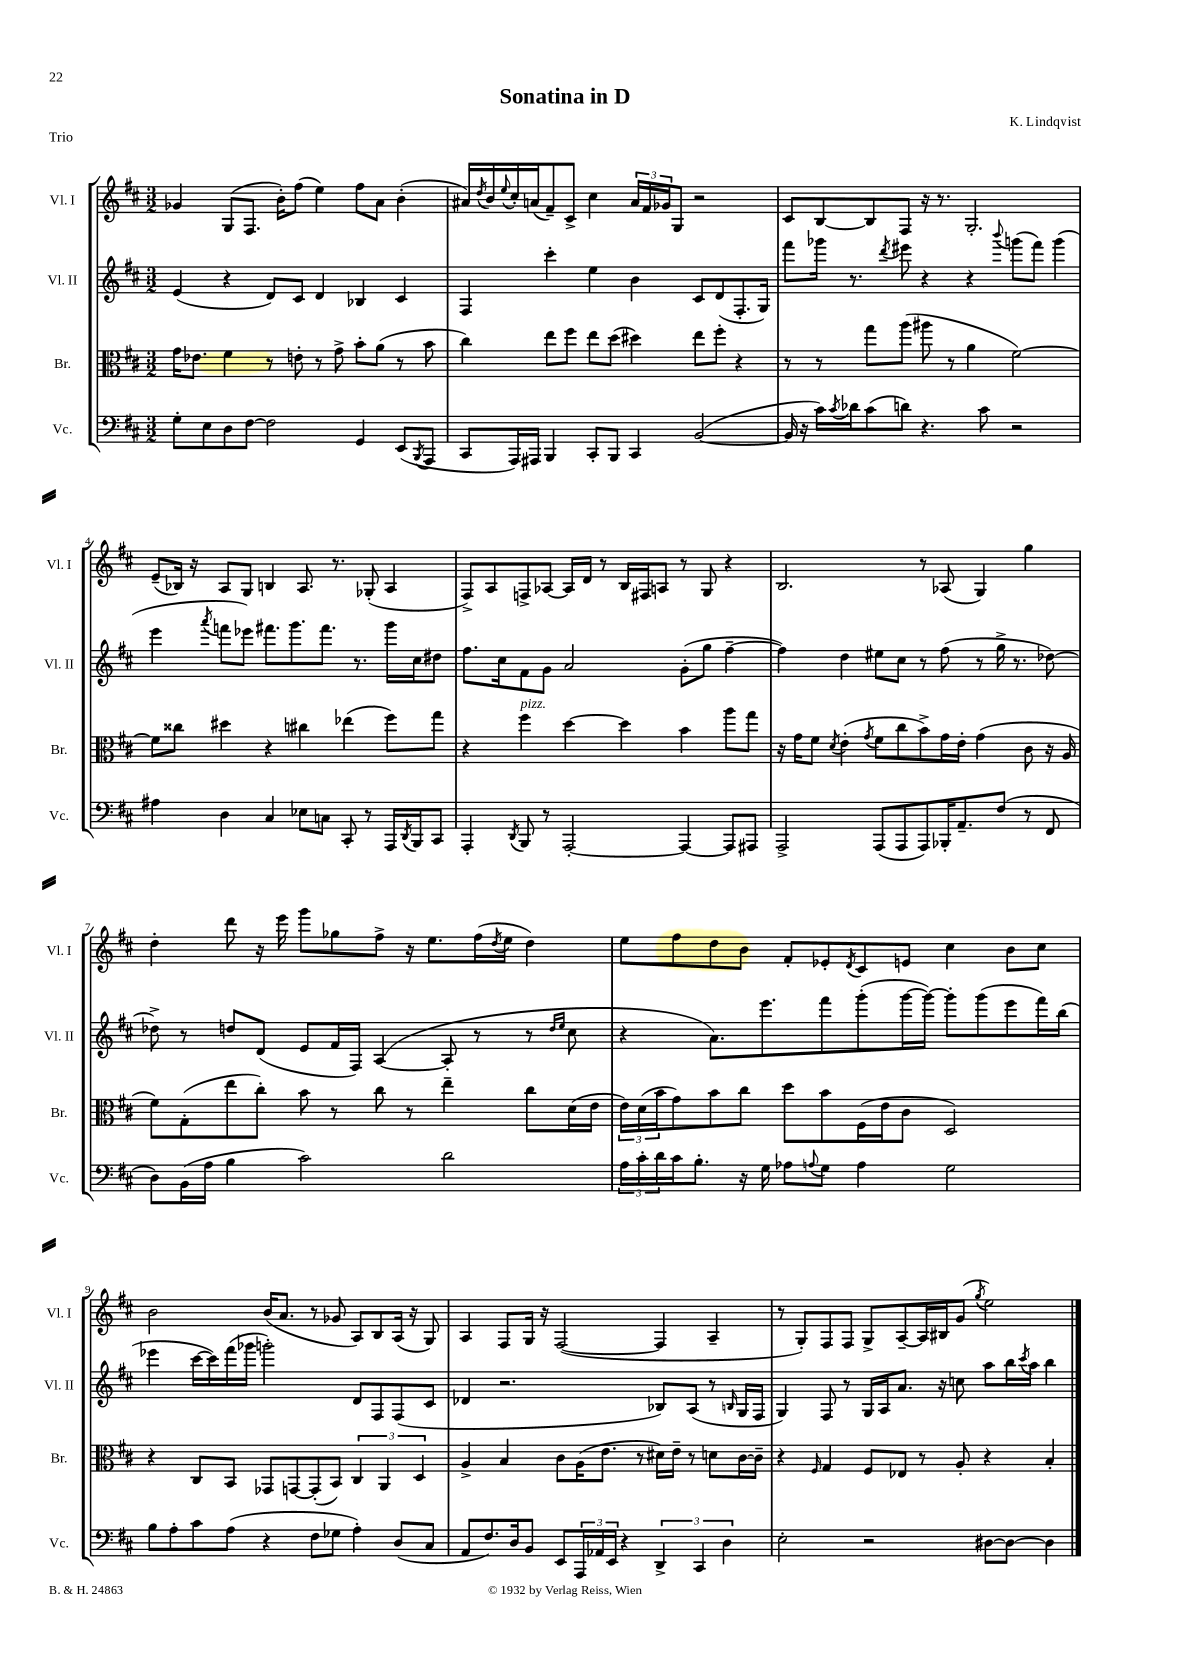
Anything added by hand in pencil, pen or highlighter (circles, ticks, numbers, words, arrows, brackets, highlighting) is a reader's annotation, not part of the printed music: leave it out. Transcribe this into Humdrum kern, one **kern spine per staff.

**kern	**kern	**kern	**kern
*staff4	*staff3	*staff2	*staff1
*clefF4	*clefC3	*clefG2	*clefG2
*k[f#c#]	*k[f#c#]	*k[f#c#]	*k[f#c#]
*M3/2	*M3/2	*M3/2	*M3/2
8G'\L	16g\LK	(4e/	4g-/
.	8.e-\J	.	.
8E\	.	.	.
8D\	4f#\	4r	(8G/L
[8F#\J	.	.	8.F#/J
2F#\]	8r	8d/L)	.
.	.	.	16b'\LK)
.	8e'\	8c#/J	(8ff#\J
.	8r	4d/	4ee\)
.	8g^\	.	.
4GG/	8b'\L	4B-/	8ff#\L
.	(8a\J	.	8a\J
(8EE/L	8r	4c#/	(4b'\
8qBBB/	.	.	.
8AAA/J	8b\	.	.
=	=	=	=
8CC#/L	4cc#\)	4F#/	16a#/LL)
.	.	.	8qdd/
.	.	.	16b/
.	.	.	8qqee/
16AAA/L)	.	.	16cc#'/
16AAA#/JJ	.	.	(16a/J
4BBB/	8ee\L	4ccc#'\	8f#~/)
.	8ff#\J	.	8c#^/J
8CC#'/L	8ee\L	4ee\	4cc#\
8BBB/J	(8dd\J	.	.
4CC#/	4dd#\)	4b\	24a/LL
.	.	.	24f#/
.	.	.	24g-/J
.	.	.	8G/J
([2BB/	8ee\L	8c#/L	2r
.	8ff#'\J	(8d/	.
.	4r	8.F#'/	.
.	.	16G/Jk)	.
=	=	=	=
16BB/]	8r	8fff#\L	8c#/L
16r	.	.	.
16c#\LL)	8r	16ggg-\Jk	[8B/
8qc#/	.	.	.
16d-\J	.	8.r	.
(8c#\	8gg\L	.	8B/]
.	.	8qddd/	.
8d\J)	(8aa\J	8eee#\	8F#/J
4.r	8aa#\	4r	16r
.	.	.	8.r
.	8r	.	.
.	4a\	4r	2.G'/
8c#\	.	.	.
.	.	8qqbbb/	.
2r	[2f#\)	(8ggg\L	.
.	.	8fff#\J)	.
.	.	(4ggg\	.
=	=	=	=
4A#\	8f#\]L	4eee\	(8e~/L
.	8cc##\J	.	16B-/Jk)
.	.	.	16r
.	.	8qaaa/	.
4D\	4dd#\	8fff\L	8A/L
.	.	8eee-\J)	8G/J
4C#/	4r	8.fff#\L	4B/
.	.	8.ggg\	.
8E-\L	4cc#\	.	8.A/
8C\J	.	8.fff#\J	.
.	.	.	8.r
8CC#'/	(4ee-\	.	.
.	.	8.r	.
8r	.	.	(8G-'/
16AAA/LL	8ff#\L)	16ggg\LL	4A/
8qDD/	.	.	.
16BBB/J	.	16cc#\J	.
8CC#/J	8gg\J	8dd#\J	.
=	=	=	=
4AAA'/	4r	8.ff#\L	8F#^/L)
.	.	.	8A/
.	.	16cc#\k	.
8qDD/	.	.	.
8BBB/	4ff#\	8f#\	8F^/
8r	.	8g\J	[8A-/J
[2AAA'/	[4dd\	2a/	16A-/]LL
.	.	.	16d/JJ
.	.	.	8r
.	4dd\]	.	16B/LL
.	.	.	16F#/J
.	.	.	8A/J
4AAA/_	4b\	(8g'\L	8r
.	.	8gg\J	8G/
8AAA/]L	8aa\L	[4ff#~\	4r
8AAA#/J	8gg\J	.	.
=	=	=	=
2AAA^/	16r	4ff#\])	2.B/
.	16g\LK	.	.
.	8f#\J	.	.
.	8qd/	.	.
.	(4e'\	4dd\	.
.	8qg/	.	.
(8AAA/L	8f#\L	8ee#\L	.
8AAA/	8cc#\	8cc#\J	.
8AAA/)	8b^\)	8r	8r
16BBB-'/K	16g\L	(8ff#\	(8A-/
8.AA~/	16e'\JJ	.	.
.	(4g\	8r	4G/)
(8F#/J	.	16gg^\	.
.	.	8.r	.
8r	8c#\	.	4gg\
8FF#/	16r	[8dd-\)	.
.	16A/	.	.
=	=	=	=
8D\L)	8f#\L)	8dd-^\]	4dd'\
(16BB\L	(8G'\	8r	.
16A\JJ	.	.	.
4B\	8ee\	8dd/L	8ddd\
.	8cc#'\J)	(8d/J	16r
.	.	.	16eee\
2c#\)	8b\	8e/L	8ggg\L
.	8r	16f#/L	8gg-\
.	.	16F#/JJ)	.
.	8cc#\	([4A/	8ff#^\J
.	8r	.	16r
.	.	.	8.ee\L
2d\	4ee~\	8A'/]	.
.	.	8r	(16ff#\L
.	.	.	8qdd/
.	.	.	16ee\JJ
.	8cc#\L	8r	4dd\)
.	.	16qqdd/LL	.
.	.	16qqee/JJ	.
.	(16d\L	8cc#\	.
.	16e\JJ	.	.
=	=	=	=
24A\LL	24e\LL)	4r	8ee\L
24c#'\	(24d\	.	.
24d\	24b\J	.	.
16c#\J	8g\)	.	8ff#\
8.B'\J	.	.	.
.	8b\	8.a\L)	8dd\
16r	8cc#\J	.	8b\J
16G\	.	8.eee\	.
8A-\L	8dd\L	.	8f#'/L
8qqA/	.	.	.
8G\J	8b\	8fff#\	8e-'/
.	.	.	8qd/
4A\	(16F#\L	(8ggg'\	8c#/
.	16e\J	.	.
.	8c#\J	[16ggg\L	8e/J
.	.	16ggg\_JJ)	.
2G\	2D/)	8ggg'\]L	4cc#\
.	.	(8ggg\	.
.	.	8eee\	8b\L
.	.	16fff#\L)	8cc#\J
.	.	(16bb\JJ	.
=	=	=	=
8B\L	4r	4eee-\	2b\
8A'\	.	.	.
8c#\	8C#/L	[16ccc#\LL	.
.	.	16ccc#\])	.
(8A\J	8BB/J	(16fff#\	.
.	.	16ggg-\JJ	.
4r	8GG-/L	2ggg'\)	(16b/LK
.	.	.	8.a/J
.	[8GG/	.	.
8F#\L	(8GG'/]	.	8r
8G-\J	8BB/J)	.	8g-/
4A'\)	6C#/	8d/L	8A/L)
.	.	8F#/	8B/
.	6AA/	.	.
(8D/L	.	(8F#/	(16A/Jk
.	.	.	16r
.	6D/	.	.
8C#/J	.	8c#/J	8G/)
=	=	=	=
8AA/L	4A^/	4d-/	4A/
8.F#/)	.	.	.
.	4B/	2.r	8F#/L
16D/k	.	.	.
8BB/J	.	.	16G/Jk
.	.	.	16r
8EE/L	8c#\L	.	([2F#/
24AAA/L	(16A\K	.	.
24AA-/	.	.	.
.	8.e\J	.	.
24EE/JJ	.	.	.
4r	.	.	.
.	8r	.	.
6DD^/	16d#\LL)	8B-/L)	4F#/]
.	16e~\JJ	.	.
.	8r	(8A/J	.
6CC#/	.	.	.
.	8d\L	8r	4A~/
6D\	.	.	.
.	.	16qqB/	.
.	[16c#\L	16G/LL	.
.	16c#~\]JJ	16F#/JJ	.
=	=	=	=
2E'\	4r	4G/)	8r
.	.	.	8G'/L)
.	16qqF#/	.	.
.	4G/	8F#/	8F#/
.	.	8r	8F#/J
2r	8F#/L	16G/LL	8G^/L
.	.	16A/J	.
.	8E-/J	8.a/J	[8A~/
.	8r	.	16A/]L
.	.	16r	16B#/J
.	8A'/	8cc\	(8g/J
.	.	.	8qgg/
[8D#\L	4r	8aa\L	2ee\)
8D#\_J	.	16bb\L	.
.	.	8qccc#/	.
.	.	16aa\JJ	.
4D#\]	4B'/	4bb\	.
==	==	==	==
*-	*-	*-	*-
